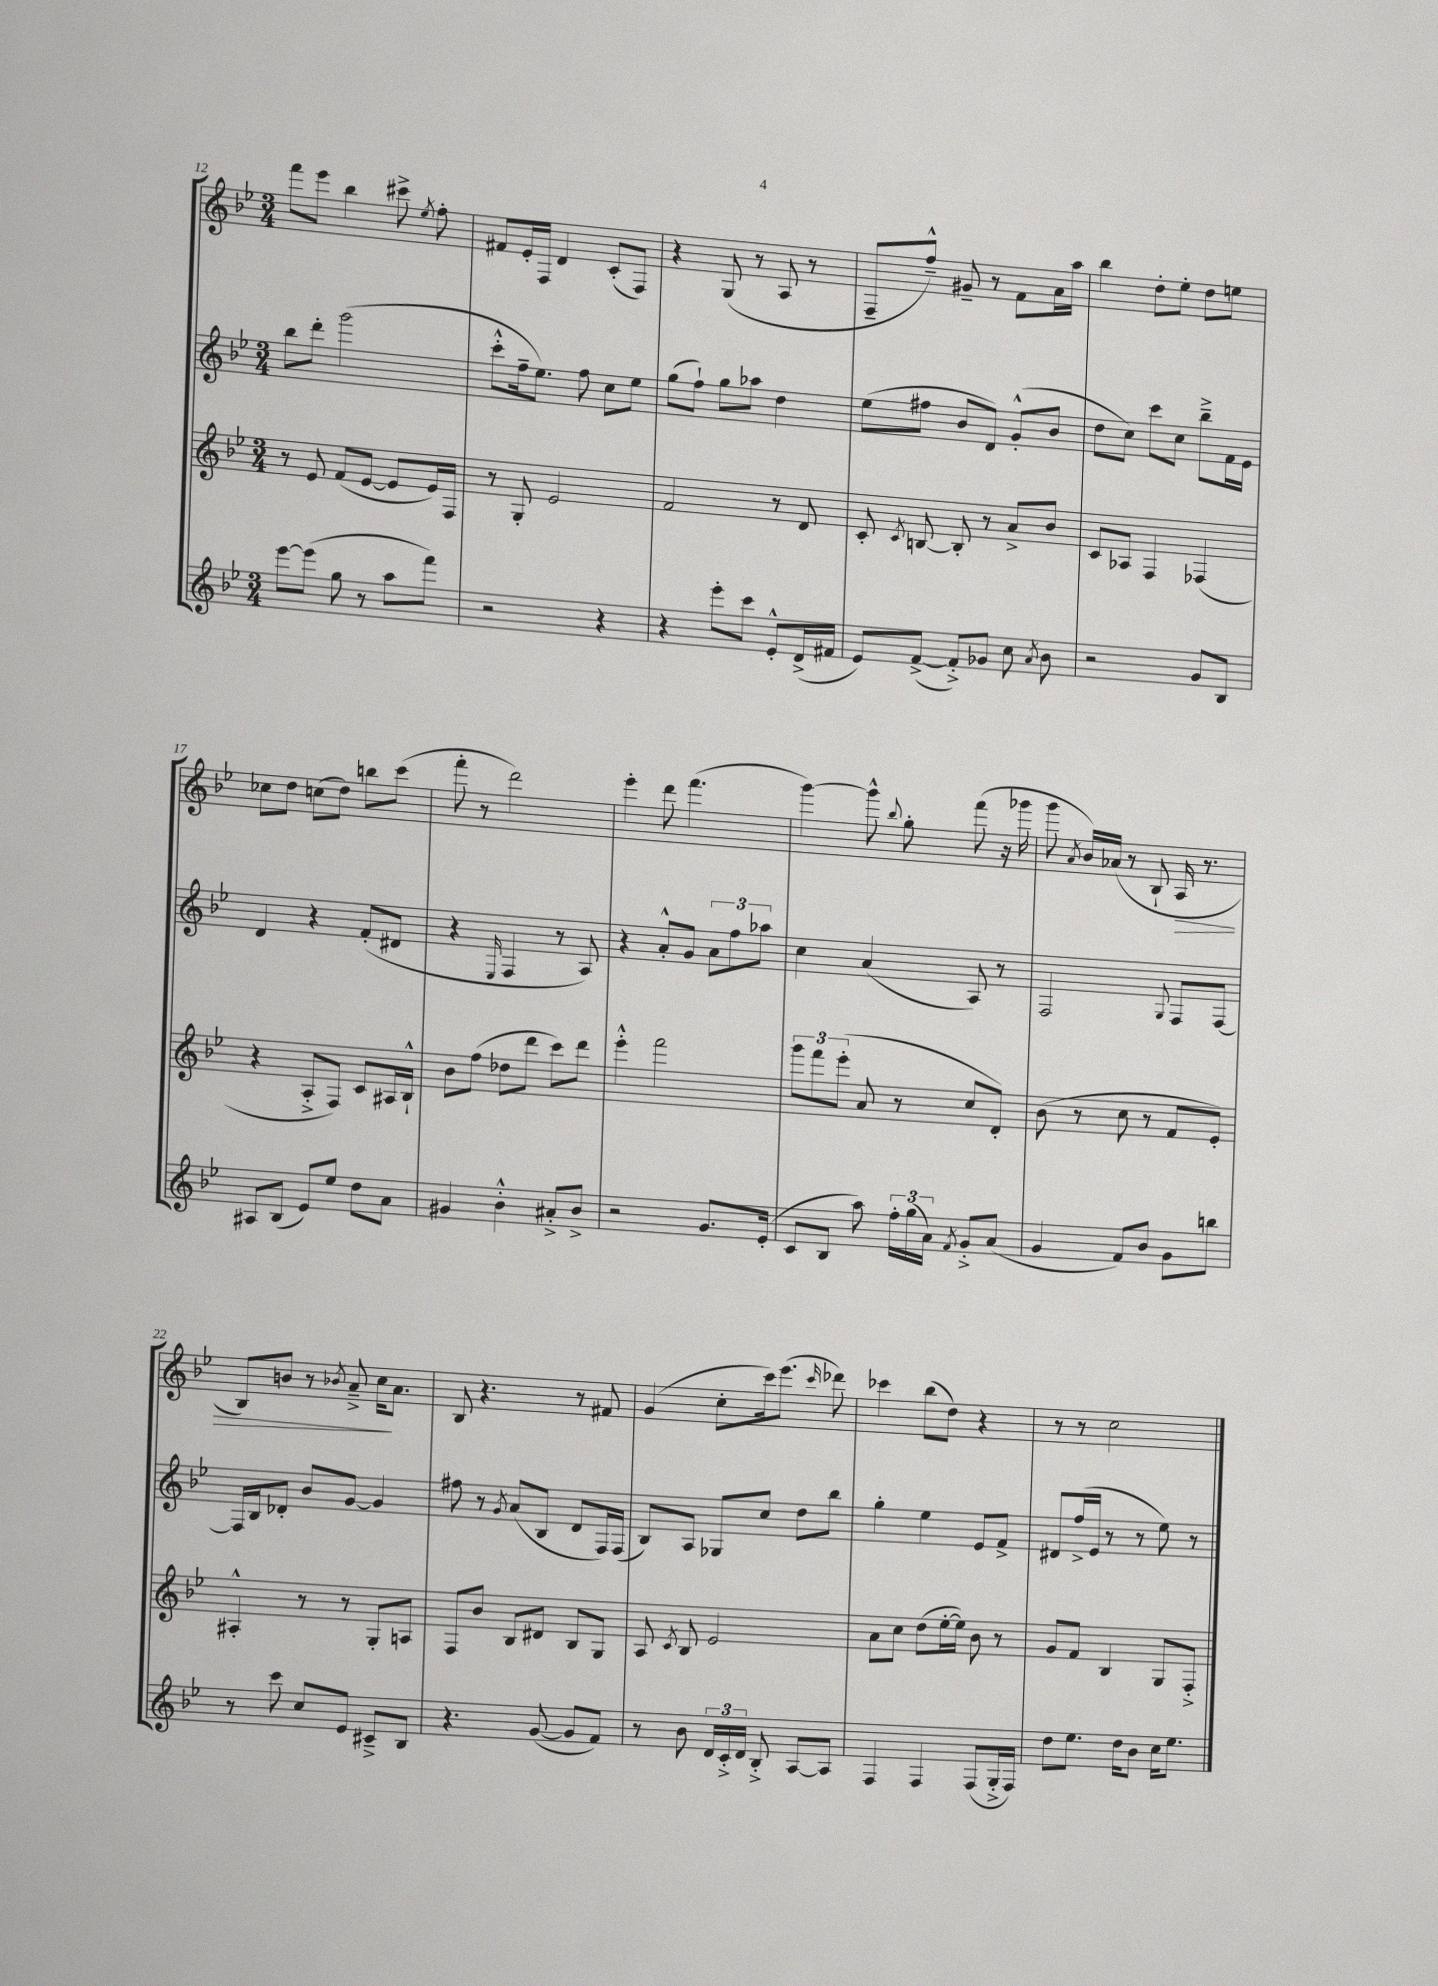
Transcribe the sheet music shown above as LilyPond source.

<<
\new StaffGroup <<
\new Staff = "s0" {
    \clef treble \key bes \major \numericTimeSignature \time 3/4
    \autoBeamOff f'''8[ ees'''8] bes''4 cis'''8-> \acciaccatura { ees''8 } f''8-. |
    fis'8[ ees'16-. f16] d'4 c'8[-.( f8]) |
    r4 g8( r8 a8 r8 |
    f8[-- f''8]---^) gis'8-- r8 f'8[ a'16 a''16] |
    bes''4 d''8[-. ees''8]-. d''8[ e''8] |
    ces''8[ d''8] c''8[( d''8]) b''8[ c'''8]( |
    f'''8-. r8 d'''2) |
    ees'''4-. d'''8 f'''4.( |
    g'''4~) g'''8-^ \appoggiatura { bes''8 } g''8-. f'''8( r16 ges'''16 |
    g'''8 \acciaccatura { a'8 } bes'16[) aes'16]( r8 bes8-! a16\> r8. |
    bes8[) b'8] r8 \acciaccatura { bes'8 } a'8---> c''16[\! a'8.] |
    bes8 r4. r8 fis'8 |
    g'4( c''8[-. c'''16) ees'''8.]( \grace { c'''16 } des'''8) |
    ces'''4 bes''8[( d''8]) r4 |
    r8 r8 c''2 \bar "|." |
}
\new Staff = "s1" {
    \clef treble \key bes \major \numericTimeSignature \time 3/4
    \autoBeamOff bes''8[ d'''8]-. g'''2( |
    c'''8[-.-^ f''16-- ees''8.]) f''8 c''8[ ees''8] |
    g''8[( f''8]-!) g''8[ aes''8] d''4 |
    ees''8[( fis''8] bes'8[ d'8]) g'8[-.-^( bes'8] |
    d''8[ c''8]) c'''8[ c''8] bes''8[---> f'16 ees'16] |
    d'4 r4 f'8[-.( dis'8] |
    r4 \grace { ees16 } f4 r8 a8) |
    r4 a'8[-.-^ g'8] \tuplet 3/2 { a'8[ f''8 aes''8] } |
    c''4 a'4( a8) r8 |
    f2 \appoggiatura { g8 } f8[ f8]~ |
    f16[ bes16 des'8]-. bes'8[ g'8]~ g'4 |
    fis''8 r8 \acciaccatura { g'8 } a'8[( bes8] d'8[ f16) f16]( |
    bes8[) a8] ges8[ c''8] d''8[ bes''8] |
    g''4-. ees''4 ees'8[ f'8]-> |
    dis'8[ f''16->( ees'16] r8 r8 ees''8) r8 \bar "|." |
}
\new Staff = "s2" {
    \clef treble \key bes \major \numericTimeSignature \time 3/4
    \autoBeamOff r8 ees'8 f'8[( ees'8]~ ees'8[ ees'16) f16] |
    r8 g8-. ees'2 |
    f'2 r8 d'8 |
    c'8-. \acciaccatura { c'8 } b8~ b8-. r8 a'8[-> bes'8] |
    c'8[ aes8] f4 fes4( |
    r4 a8[-.-> f8]) c'8[ ais16 bes16]-!-^ |
    bes'8[ f''8]( des''8[ d'''8] c'''8[) d'''8] |
    ees'''4-.-^ f'''2 |
    \tuplet 3/2 { g'''8[ f'''8 ees'''8]-.( } a'8 r8 c''8[ d'8]-.) |
    bes'8( r8 c''8 r8 f'8[ ees'8]-.) |
    ais4-.-^ r8 r8 g8[-. a8] |
    f8[ bes'8] bes8[ dis'8] bes8[ g8] |
    a8 \acciaccatura { c'8 } bes8 ees'2 |
    a'8[ c''8] d''8[( ees''16~-. ees''16]) bes'8 r8 |
    g'8[ f'8] bes4 g8[ f8]-.-> \bar "|." |
}
\new Staff = "s3" {
    \clef treble \key bes \major \numericTimeSignature \time 3/4
    \autoBeamOff ees'''8[~ ees'''8]( g''8 r8 a''8[ f'''8]) |
    r2 r4 |
    r4 ees'''8[-. c'''8] ees'8[-.-^ d'16->( fis'16] |
    ees'8[) f'8]~->( f'8[-.->) ges'8] c''8 \acciaccatura { a'8 } bes'8 |
    r2 g'8[ bes8] |
    ais8[ bes8]( ees'8[) ees''8] d''8[ a'8] |
    gis'4 bes'4-.-^ ais'8[-.-> bes'8]-> |
    r2 g'8.[ ees'16]-.( |
    c'8[ bes8] a''8) \tuplet 3/2 { f''16[-. g''16( a'16]) } \acciaccatura { f'8 } g'8[-.-> a'8]( |
    g'4 f'8[) bes'8] g'8[ b''8] |
    r8 c'''8 c''8[ ees'8] cis'8[---> bes8] |
    r4. g'8~( g'8[ f'8]) |
    r8 bes'8 \tuplet 3/2 { d'16[ c'16-.-> d'16] } bes8-.-> a8[~ a8] |
    f4 f4 f8[( g16-.-> f16]) |
    d''8[ ees''8.] d''16[ bes'8] c''16[ ees''8.] \bar "|." |
}
>>
>>
\layout { \context { \Score currentBarNumber = #12 } }
